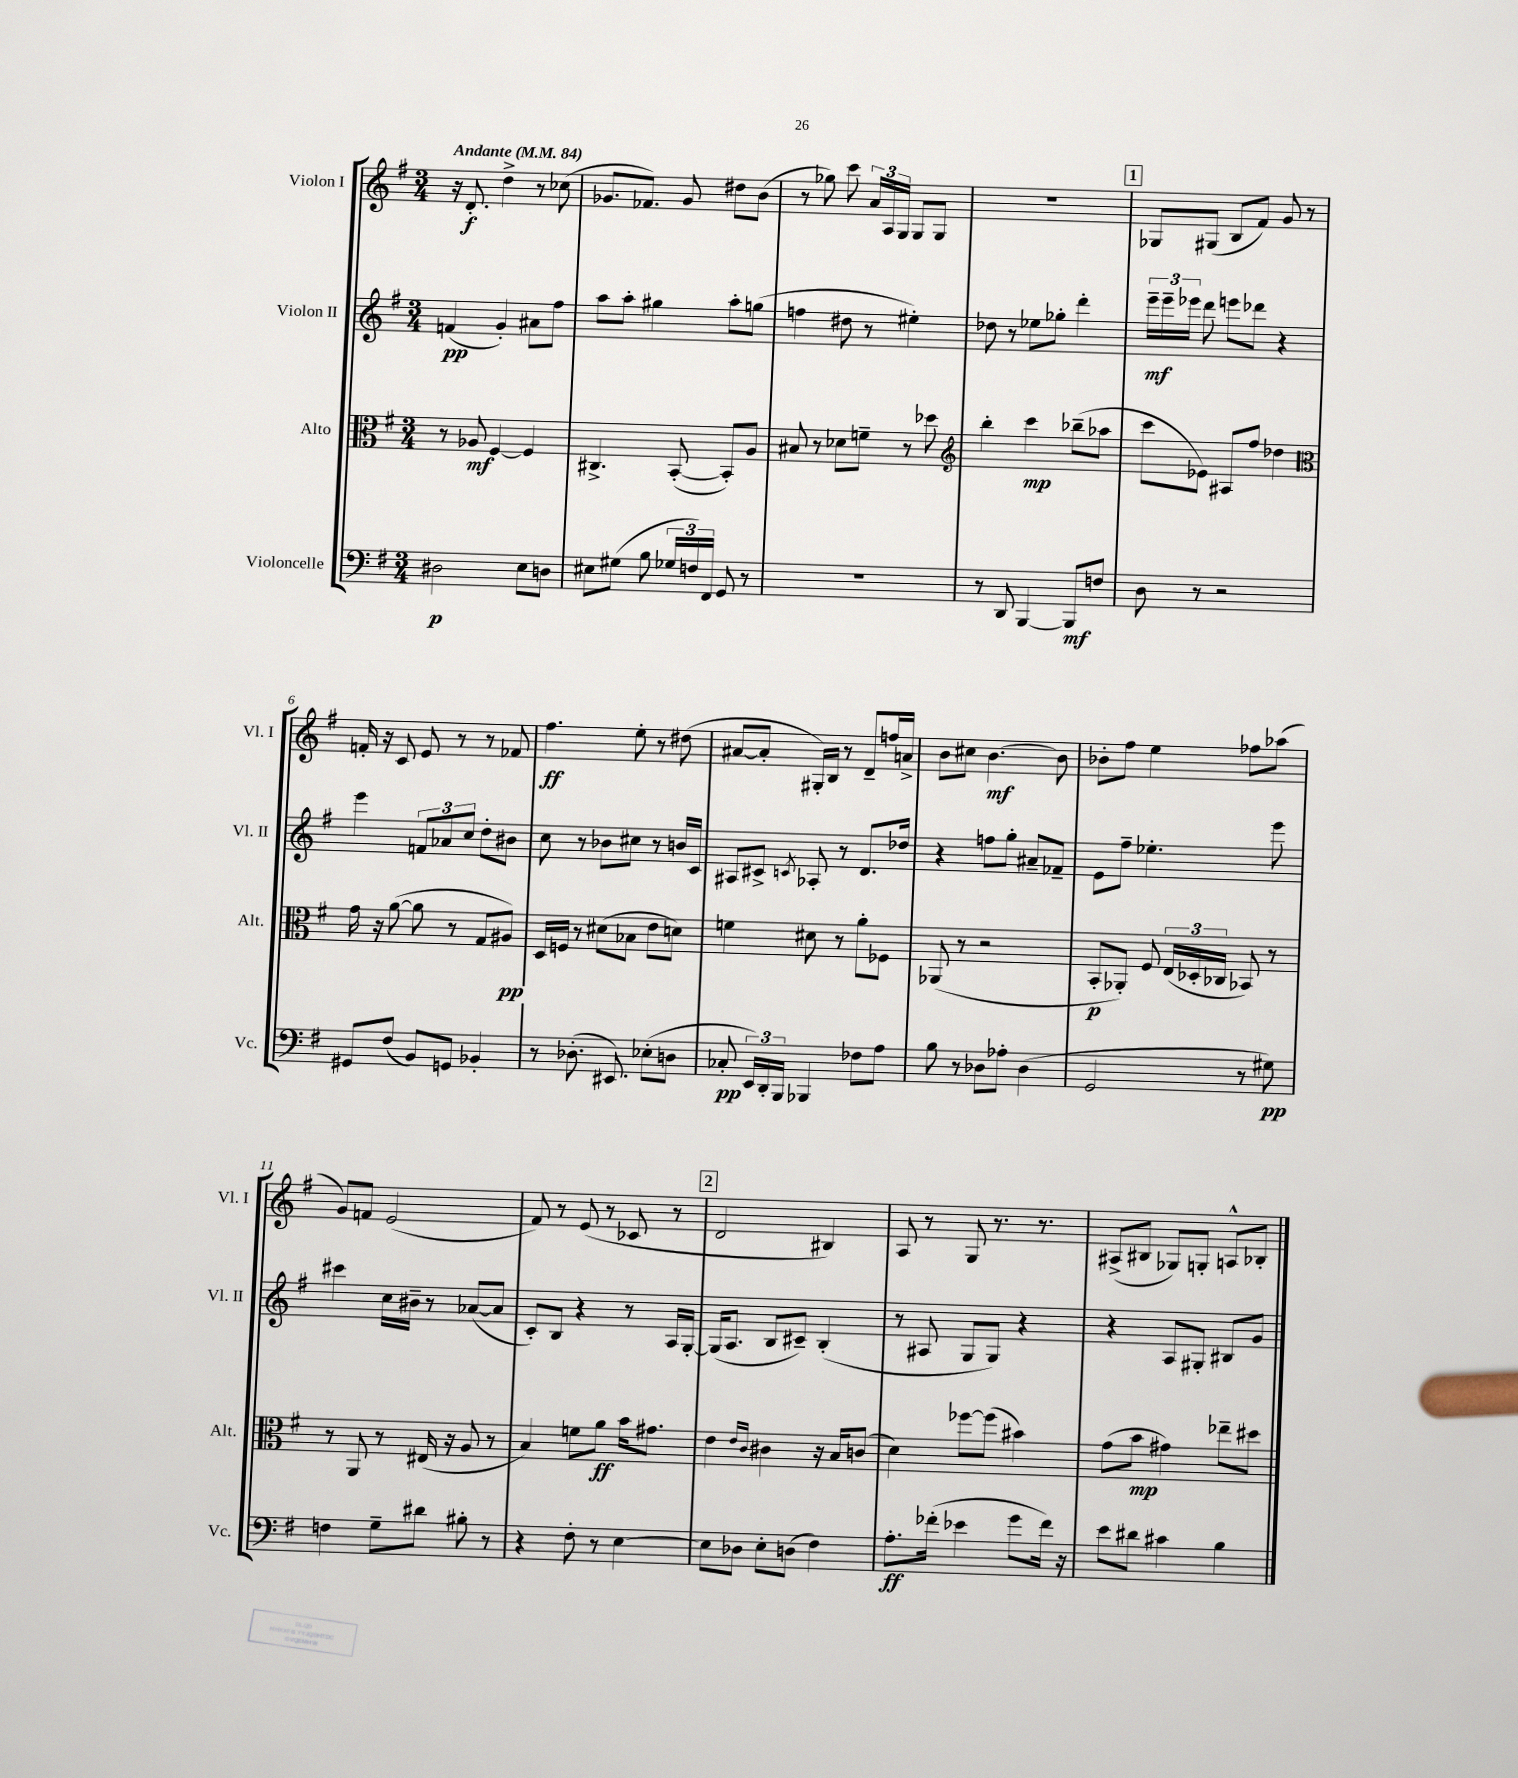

**kern	**kern	**kern	**kern
*staff4	*staff3	*staff2	*staff1
*clefF4	*clefC3	*clefG2	*clefG2
*k[f#]	*k[f#]	*k[f#]	*k[f#]
*M3/4	*M3/4	*M3/4	*M3/4
*MM84	*MM84	*MM84	*MM84
2D#	8r	(4f	16r
.	.	.	8.d'
.	8A-	.	.
.	[4F#	4g')	4dd^
8E	4F#]	8a#	8r
8D	.	8ff#	(8cc-
=	=	=	=
8E#	4.C#^	8aa	8.g-
(8G#	.	8aa'	.
.	.	.	8.f-)
8B	.	4gg#	.
24G-	([8BB'	.	8g-
24F)	.	.	.
24FF#	.	.	.
8GG	8BB'])	8aa'	8dd#
8r	8A	(8gg	(8b
=	=	=	=
2.r	8B#	4ff	8r
.	8r	.	8gg-)
.	8d-	8dd#	8ccc
.	8f~	8r	24a
.	.	.	24A
.	.	.	24G
.	8r	4ee#')	8G
.	8dd-	.	8G
=	=	=	=
*	*clefG2	*	*
8r	4bb'	8dd-	2.r
8DD	.	8r	.
[4BBB	4ccc	8ee-	.
.	.	8gg-'	.
8BBB]	(8bb-~	4ddd'	.
8F	8aa-	.	.
=	=	=	=
8D	8ccc	24eee~	8G-
.	.	24eee~	.
.	.	24eee-	.
8r	8e-)	8ddd	(8G#
2r	8A#	8eee	8B
.	8ff#	8ddd-	8f#)
.	4dd-	4r	8g
.	.	.	8r
=	=	=	=
*	*clefC3	*	*
8GG#	16g	4eee	16f'
.	16r	.	16r
(8F#	([8a	.	8c
8BB)	8a]	12f	8e
.	.	12a-	.
8GG	8r	.	8r
.	.	12cc	.
4BB-'	8G	8dd'	8r
.	8A#)	8b#	8f-
=	=	=	=
8r	16D	8cc	4.ff#
.	16F	.	.
(8.D-'	8r	8r	.
.	(8d#	8b-	.
8.EE#)	.	.	.
.	8B-	8cc#	8ee'
(8E-'	8e	8r	8r
8D	8d)	16b	(8dd#
.	.	16c	.
=	=	=	=
8C-'	4f	8A#	[8a#
24EE)	.	8c#^	8a#']
24DD'	.	.	.
24BBB	.	.	.
.	.	8qc	.
4BBB-	8d#	8A-'	16G#')
.	.	.	16B
.	8r	8r	8r
8F-	8a'	8.d	8d~
8A	8F-	.	16ff
.	.	16dd-	16a^
=	=	=	=
8B	(8AA-	4r	8b
8r	8r	.	8cc#
8D-	2r	8ff	[4.b
8A-'	.	8gg'	.
(4D-	.	8a#~	.
.	.	8f-~	8b]
=	=	=	=
2GG	8BB'	8e	8b-'
.	8AA-')	8ff#~	8ff#
.	8F#	4.ee-'	4ee
.	(24E	.	.
.	24D-'	.	.
.	24C-	.	.
8r	8BB-)	.	8ff-
8G#)	8r	8eee	(8aa-
=	=	=	=
4F	8r	4ccc#	8g)
.	8AA	.	8f
8G~	8r	16cc	(2e
.	.	16b#~	.
8d#	(16E#	8r	.
.	16r	.	.
8B#'	8A	([8a-	.
8r	8r	8a-]	.
=	=	=	=
4r	4B)	8c')	8f#)
.	.	8B	8r
8F#'	8f	4r	(8e
8r	8a	.	8r
[4E	16b	8r	8c-
.	8.g#	.	.
.	.	16A	8r
.	.	[16G'	.
=	=	=	=
8E]	4e	(16G]	2d
.	.	8.A	.
8D-	.	.	.
.	16qqe	.	.
.	16qqc	.	.
8E'	4c#	8B	.
(8D	.	8c#~)	.
4F#)	16r	(4B'	4B#)
.	16B	.	.
.	(8c	.	.
=	=	=	=
8.A'	4d)	8r	8A
.	.	8A#	8r
(16f-'	.	.	.
4e-	[8ff-	8G	8G
.	(8ff-]	8G)	8.r
8g	4b#)	4r	.
.	.	.	8.r
16f-)	.	.	.
16r	.	.	.
=	=	=	=
8e	(8g	4r	(8A#^
8d#	8b	.	8B#
4c#	4g#)	8A	8G-)
.	.	8G#'	8G'
4B	8ee-~	8B#	8A^^
.	8dd#	8g	8B-'
==	==	==	==
*-	*-	*-	*-
